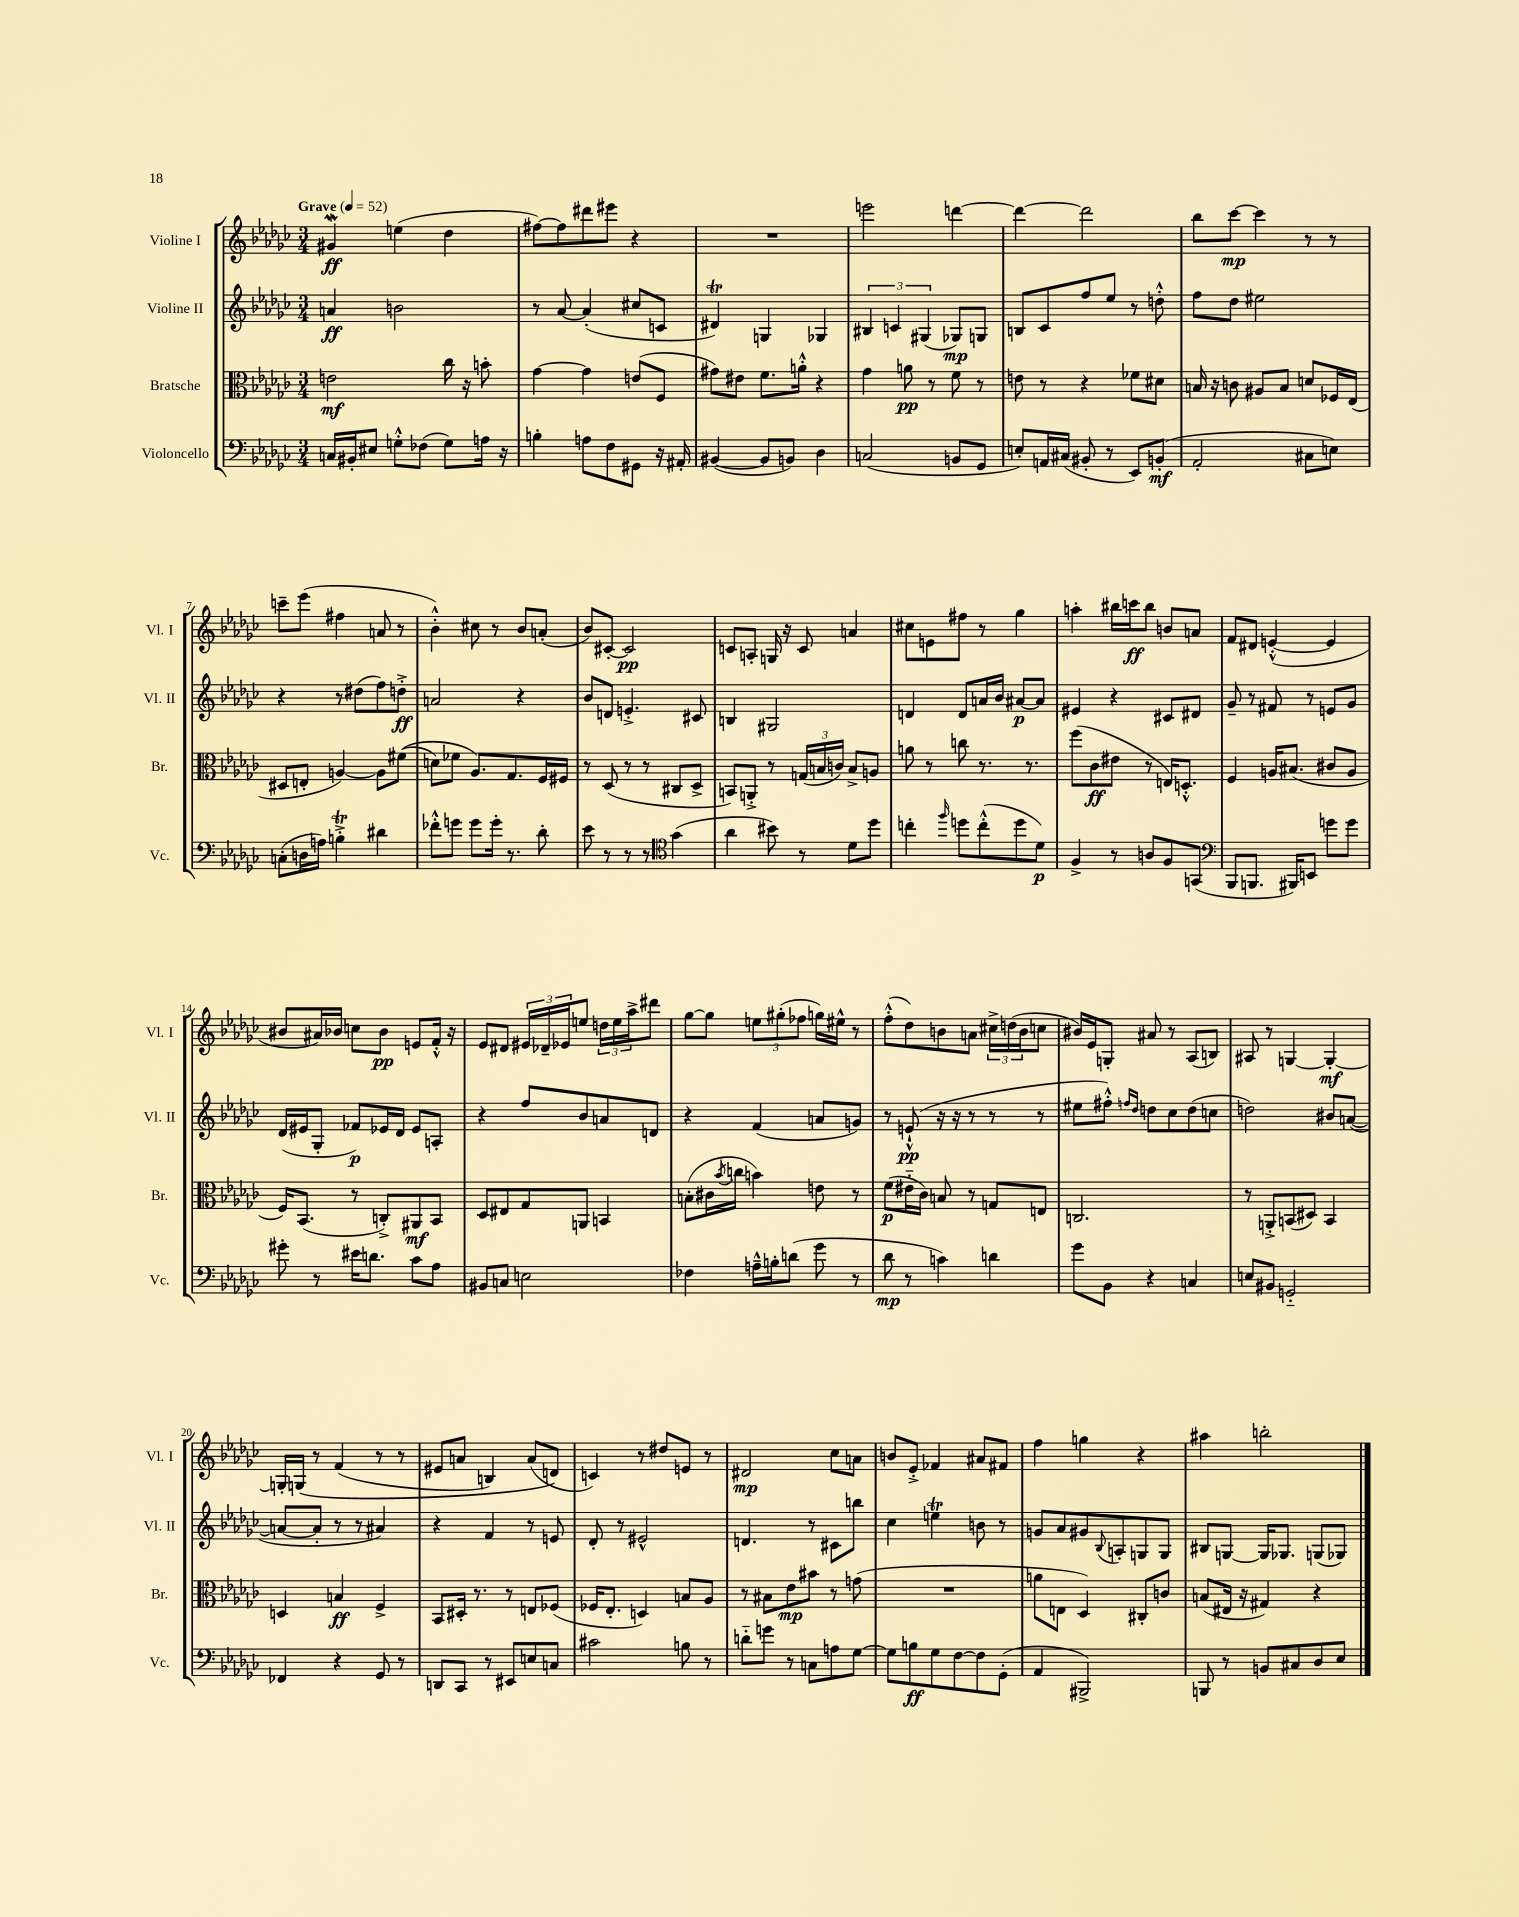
<<
\new StaffGroup <<
\new Staff = "s0" \with { instrumentName = "Violine I" shortInstrumentName = "Vl. I" } {
    \clef treble \key ges \major \numericTimeSignature \time 3/4 \tempo "Grave" 4 = 52
    gis'4\mordent\ff e''4( des''4 |
    fis''8~) fis''8 dis'''8 eis'''8 r4 |
    R2. |
    e'''2 d'''4~ |
    d'''4~ d'''2 |
    bes''8 ces'''8~\mp ces'''4 r8 r8 |
    c'''8-- ees'''8( fis''4 a'8 r8 |
    bes'4-.-^) cis''8 r8 bes'8 a'8-.( |
    bes'8) cis'8~-. cis'2\pp |
    c'8 a8-. g16 r16 c'8 a'4 |
    cis''8 e'8 fis''8 r8 ges''4 |
    a''4-. bis''16 c'''16\ff bis''8 b'8 a'8 |
    f'8 dis'8 e'4~-.-^( e'4 |
    bis'8 ais'16) bes'16 c''8 bes'8\pp e'8 f'16-.-^ r16 |
    ees'8 dis'8 \tuplet 3/2 { eis'16 des'16-- ees'16 } e''8 \tuplet 3/2 { d''16 e''16 aes''16-> } dis'''8 |
    ges''8~ ges''8 \tuplet 3/2 { e''8 gis''8-.( fes''8 } g''16) eis''16-^ r8 |
    f''8-.-^( des''8) b'8 a'8 \tuplet 3/2 { cis''16-> d''16( b'16 } c''8 |
    bis'16) ees'16 g8-. ais'8 r8 aes8( b8) |
    ais8 r8 g4~ g4~-.\mf |
    g16-. g16\( r8 f'4( r8 r8 |
    eis'8 a'8 b4) a'8( d'8\) |
    c'4) r8 dis''8 e'8 r8 |
    dis'2\mp ces''8 a'8 |
    b'8 ees'8-.-> fes'4 ais'8 fis'8 |
    f''4 g''4 r4 |
    ais''4 b''2-. \bar "|." |
}
\new Staff = "s1" \with { instrumentName = "Violine II" shortInstrumentName = "Vl. II" } {
    \clef treble \key ges \major \numericTimeSignature \time 3/4
    a'4\ff b'2 |
    r8 aes'8~ aes'4-.( cis''8 c'8 |
    dis'4\trill) g4 ges4 |
    \tuplet 3/2 { bis4 c'4 gis4( } ges8\mp) g8 |
    b8 ces'8 f''8 ees''8 r8 d''8-.-^ |
    f''8 des''8 eis''2 |
    r4 r8 dis''8( f''8) d''8-.->\ff |
    a'2 r4 |
    bes'8 d'8 e'4.-.-> cis'8 |
    b4 gis2 |
    d'4 d'8 a'16 bes'16 ais'8~\p ais'8 |
    eis'4 r4 cis'8 dis'8 |
    ges'8-- r8 fis'8 r8 e'8 ges'8 |
    des'16( eis'16 ges8-. fes'8\p) ees'16 des'16 ees'8 a8-. |
    r4 f''8 bes'8 a'8 d'8 |
    r4 f'4( a'8 g'8) |
    r8 e'8-!-^\pp( r16 r16 r8 r8 r8 |
    eis''8 fis''8-.-^) \grace { f''16 des''16 } d''8 ces''8 d''8( c''8 |
    d''2) bis'8 a'8~( |
    a'8~ a'8-. r8 r8 ais'4) |
    r4 f'4 r8 e'8 |
    des'8-. r8 eis'2-^ |
    d'4. r8 cis'8 b''8 |
    ces''4 e''4\trill b'8 r8 |
    g'8 aes'8 gis'8 \appoggiatura { bes8 } a8-. g8 g8 |
    bis8 g8~ g16 ges8. g8( ges8) \bar "|." |
}
\new Staff = "s2" \with { instrumentName = "Bratsche" shortInstrumentName = "Br." } {
    \clef alto \key ges \major \numericTimeSignature \time 3/4
    e'2\mf ces''16 r16 b'8-. |
    ges'4~ ges'4 e'8( f8 |
    gis'8) eis'8 f'8. a'16-.-^ r4 |
    ges'4 a'8\pp r8 f'8 r8 |
    e'8 r8 r4 fes'8 dis'8 |
    b16 r16 c'8 ais8 b8 d'8 fes16 ees16( |
    dis8 e8-. a4~) a8 fis'8(\( |
    d'8) fes'8 aes8.\) ges8. f16 fis16 |
    r8 des8( r8 r8 cis8 des8-> |
    b,8) a,8-.-> r8 \tuplet 3/2 { g16( b16 c'16) } b8-> a8 |
    a'8 r8 c''8 r8. r8. |
    f''8( ces'8\ff eis'8 r8 e16) d8.-.-^ |
    f4 a16 bis8.( cis'8 a8 |
    f16) bes,8.( r8 c8-.->) ais,8\mf bes,8 |
    des8 eis8 ges8 a,8 b,4 |
    b8-.( cis'16 \acciaccatura { bes'8 } c''16 b'4) e'8 r8 |
    f'8\p( eis'16-_ ces'16) b8 r8 g8 e8 |
    c2. |
    r8 a,8-.-> b,8( dis8) b,4 |
    d4 b4\ff f4-> |
    bes,8 dis16-. r8. r8 e8 fes8( |
    fes16 ees8.-. d4) b8 aes8 |
    r8 bis8 ees'8\mp bis'8 r8 g'8( |
    R2. |
    a'8 e8 des4) cis8-. c'8 |
    b8( eis16 r16 gis4) r4 \bar "|." |
}
\new Staff = "s3" \with { instrumentName = "Violoncello" shortInstrumentName = "Vc." } {
    \clef bass \key ges \major \numericTimeSignature \time 3/4
    c16 bis,16-. eis8 g8-.-^ fes8( g8) a16 r16 |
    b4-. a8 f8 gis,8 r16 ais,16-. |
    bis,4~( bis,8 b,8) des4 |
    c2( b,8 ges,8 |
    e8-.) a,16 cis16( bis,8-. r8 ees,8) b,8-.\mf( |
    aes,2-. cis8 e8) |
    c8-.( d16 a16) b4-.->\trill dis'4 |
    fes'8-.-^ g'8 g'8 g'16-. r8. des'8-. |
    ees'8 r8 r8 r8 \clef tenor ges'4( |
    aes'4 bis'8) r8 des'8 des''8 |
    c''4-. \grace { f''16 } d''8 c''8-.-^( d''8 des'8\p) |
    f4-> r8 a8 f8 g,8( |
    \clef bass bes,,8 b,,8. bis,,16) e,8 g'8 g'8 |
    gis'8-. r8 eis'16 d'8. ces'8 aes8 |
    bis,8 c8 e2 |
    fes4 a16---^ b16-. d'8( ges'8 r8 |
    des'8\mp r8 c'4) d'4 |
    ges'8 bes,8 r4 c4 |
    e8 bis,8 g,2-_ |
    fes,4 r4 ges,8 r8 |
    d,8 ces,8 r8 eis,8 e8 c8 |
    cis'2 b8 r8 |
    d'8-_ g'8 r8 c8 a8 ges8~ |
    ges8 b8\ff ges8 f8~ f8 ges,8-.( |
    aes,4 bis,,2->) |
    b,,8 r8 b,8 cis8 des8 ees8 \bar "|." |
}
>>
>>
